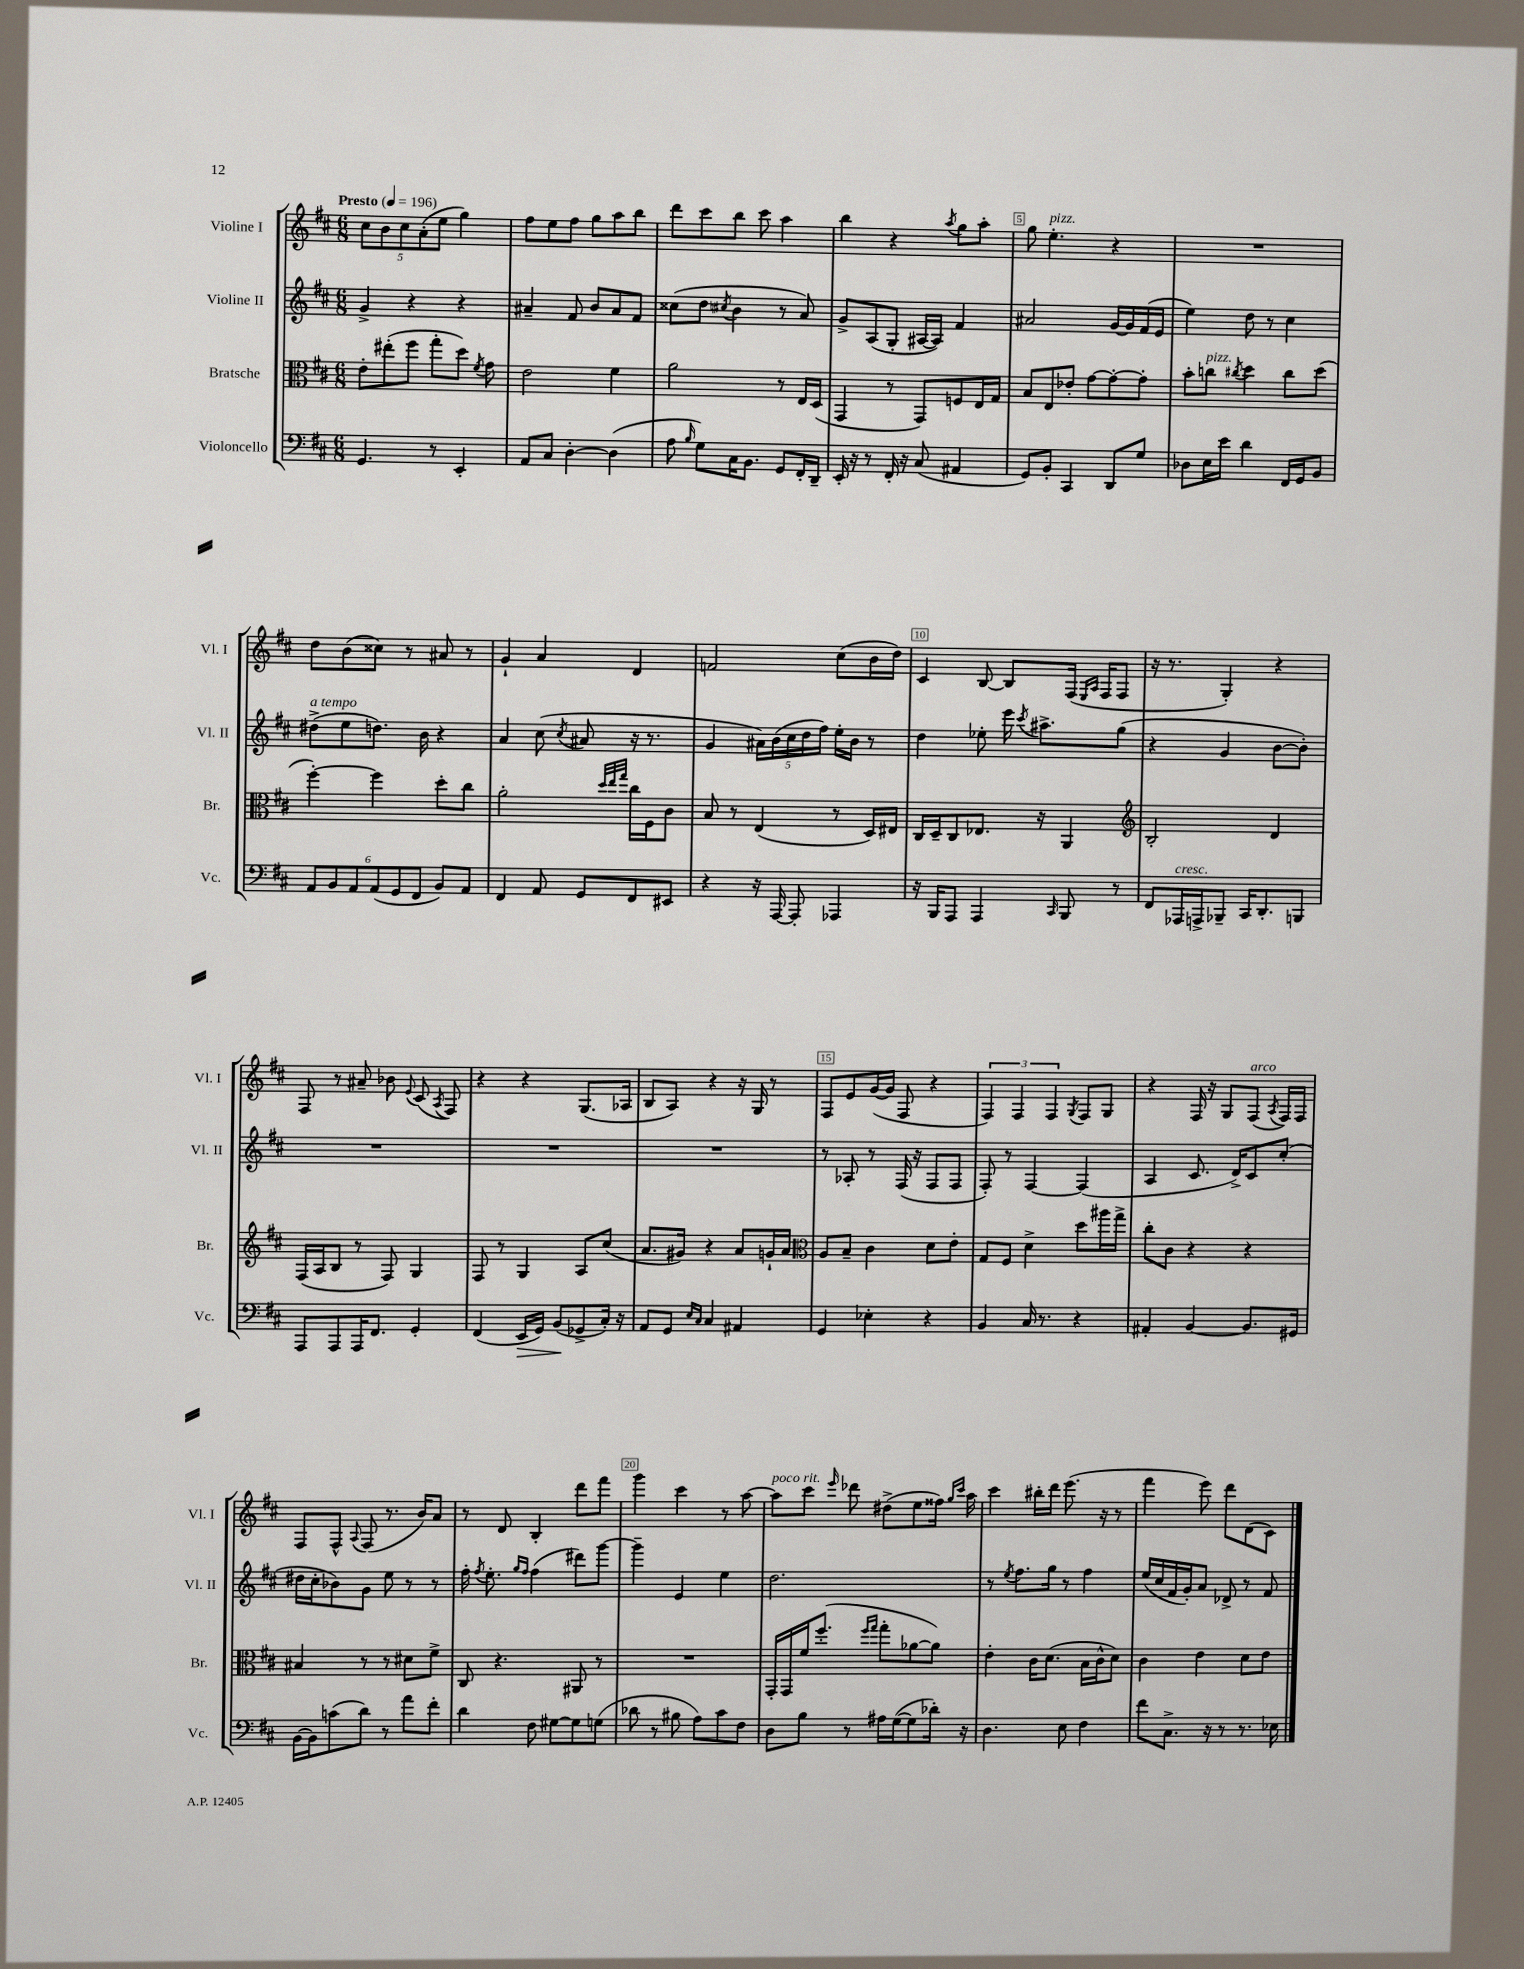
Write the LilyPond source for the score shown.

<<
\new StaffGroup <<
\new Staff = "s0" \with { instrumentName = "Violine I" shortInstrumentName = "Vl. I" } {
    \clef treble \key d \major \numericTimeSignature \time 6/8 \tempo "Presto" 4 = 196
    \autoBeamOff \tuplet 5/4 { cis''8[ b'8 cis''8 a'8-.( e''8] } g''4) |
    fis''8[ e''8 fis''8] g''8[ a''8 b''8] |
    d'''8[ cis'''8 b''8] cis'''8 a''4 |
    b''4 r4 \acciaccatura { a''8 } g''8[ a''8]-. |
    g''8 e''4.-.^\markup { \italic "pizz." } r4 |
    R2. |
    d''8[ b'8( cisis''8]) r8 ais'8 r8 |
    g'4-! a'4 d'4 |
    f'2 cis''8[( b'16 d''16]) |
    cis'4 b8~ b8[ fis16]( \grace { e16[ a16] } fis16[ fis8] |
    r16 r8. g4-.) r4 |
    fis8 r8 ais'8-- bes'8 \appoggiatura { e'8 } cis'8( \acciaccatura { a8 } fis8) |
    r4 r4 g8.[( aes16] |
    b8[ a8]) r4 r16 g16 r8 |
    fis8[ e'8 g'16~( g'16] fis8 r4 |
    \tuplet 3/2 { fis4) fis4 fis4 } \acciaccatura { g8 } fis8[ g8] |
    r4 fis16 r16 g8[ fis8]^\markup { \italic "arco" }( \acciaccatura { a8 } fis16[) fis16] |
    fis8[ fis8]-^ \appoggiatura { a8 } fis8( r8. b'16[) a'8] |
    r8 d'8 b4-. d'''8[ fis'''8] |
    g'''4 cis'''4 r8 a''8~ |
    a''8[^\markup { \italic "poco rit." } cis'''8] \grace { e'''16 } des'''8 dis''8[->( e''8 fisis''16]) \grace { g''16[ cis'''16] } a''16 |
    cis'''4 bis''16[-. d'''16] e'''8.( r16 r8 |
    fis'''4 e'''8) d'''8[ d'8( cis'8]) \bar "|." |
}
\new Staff = "s1" \with { instrumentName = "Violine II" shortInstrumentName = "Vl. II" } {
    \clef treble \key d \major \numericTimeSignature \time 6/8
    \autoBeamOff g'4-> r4 r4 |
    ais'4-- fis'8 b'8[ ais'8 fis'8] |
    cisis''8[( d''8] \acciaccatura { cis''8 } b'4 r8 a'8) |
    g'8[-> a8( g8]-. ais16[~ ais16]) fis'4 |
    ais'2 g'16[~ g'16 fis'16( e'16] |
    e''4) d''8 r8 cis''4 |
    dis''8[->^\markup { \italic "a tempo" }( e''8 d''8.]) b'16 r4 |
    a'4 cis''8( \acciaccatura { cis''8 } ais'8 r16 r8. |
    g'4 \tuplet 5/4 { ais'16[) b'16( cis''16 d''16 fis''16]) } e''16[-. b'16] r8 |
    d''4 ees''8-. e'''16 \acciaccatura { cis'''8 } ais''8.[-> g''8]( |
    r4 g'4 b'8[~ b'8]-.) |
    R2. |
    R2. |
    R2. |
    r8 aes8-. r8 fis16( r16 fis8[ fis8] |
    fis8-.) r8 fis4~ fis4( |
    a4 cis'8. d'16[->) cis'8 cis''8]-.( |
    dis''16[ cis''16-. bes'8) g'8] e''8 r8 r8 |
    fis''16-. \acciaccatura { fis''8 } e''8.-. \grace { g''16[ fis''16] } fis''4( dis'''8[) g'''8]~ |
    g'''4-- e'4 e''4 |
    d''2. |
    r8 \acciaccatura { e''8 } fis''8.[ g''16] r8 fis''4 |
    e''16[( cis''16 fis'16 g'16-.) a'8] des'8-> r8 fis'8 \bar "|." |
}
\new Staff = "s2" \with { instrumentName = "Bratsche" shortInstrumentName = "Br." } {
    \clef alto \key d \major \numericTimeSignature \time 6/8
    \autoBeamOff e'8[-. eis''8-.( fis''8] g''8[-. d''8]) \acciaccatura { fis'8 } g'8 |
    e'2 fis'4 |
    a'2 r8 e16[ d16]( |
    g,4 r8 g,8[) f8 e16 g16] |
    b8[ e8 ees'8]-. g'8[~ g'8~-. g'8]-. |
    b'8[-. c''8]^\markup { \italic "pizz." } \acciaccatura { cis''8 } d''4 cis''8[ d''8]( |
    fis''4~-.) fis''4 d''8[-. cis''8] |
    a'2-. \grace { d''32[ e''32 g''32] } cis''16[ fis16 cis'8] |
    b8 r8 e4( r8 d16[) eis16] |
    cis16[ d16-- cis8 ees8.] r16 a,4 |
    \clef treble b2-. d'4 |
    fis16[( a16 b8] r8 fis8) g4 |
    fis8 r8 g4 a8[ cis''8]( |
    a'8.[ gis'16]) r4 a'8[ g'16-! a'16] |
    \clef alto a8[ b8]-- cis'4 d'8[ e'8]-. |
    g8[ fis8] d'4-> d''8[ ais''16 g''16]-> |
    cis''8[-. cis'8] r4 r4 |
    bis4 r8 r8 dis'8[ fis'8]-> |
    cis8 r4. ais,8 r8 |
    R2. |
    g,16[-. g,16 fis'16 fis''8.]-.( \grace { fis''16[ g''16] } g''8[-. aes'8~ aes'8]) |
    e'4-. cis'16[ d'8.]( b16[ cis'16-^ d'8]) |
    cis'4 e'4 d'8[ e'8] \bar "|." |
}
\new Staff = "s3" \with { instrumentName = "Violoncello" shortInstrumentName = "Vc." } {
    \clef bass \key d \major \numericTimeSignature \time 6/8
    \autoBeamOff g,4. r8 e,4-. |
    a,8[ cis8] d4~-. d4( |
    a8 \grace { b16 } g8[) cis16 b,8.] g,8[ fis,16-. d,16]-- |
    e,16-. r16 r8 fis,16-. r16 cis8( ais,4 |
    g,8[) b,8]-. cis,4 d,8[ g8] |
    des8[ e16 e'16] d'4 fis,16[ g,16 b,8] |
    \tuplet 6/4 { a,8[ b,8 a,8 a,8( g,8 fis,8] } b,8[) a,8] |
    fis,4 a,8 g,8[ fis,8 eis,8] |
    r4 r16 a,,16~ a,,8-. aes,,4 |
    r16 b,,16[ a,,8] a,,4 \grace { cis,16 } b,,8 r8 |
    fis,8[ aes,,16^\markup { \italic "cresc." } a,,16-> bes,,8]-- cis,16[ d,8.-. b,,8] |
    a,,8[ a,,8 a,,16 fis,8.] g,4-. |
    fis,4( e,16[\> g,16]) b,8[\!( ges,8-> cis16]-.) r16 |
    a,8[ g,8] \grace { e16[ cis16] } cis4 ais,4 |
    g,4 ees4-. r4 |
    b,4 cis16 r8. r4 |
    ais,4-. b,4~ b,8.[ gis,16] |
    b,16[~ b,16 c'8( d'8]) r8 a'8[ fis'8]-. |
    d'4 fis8 gis8[~ gis8 g8]( |
    des'8 r8 bis8 a8[) cis'8 fis8] |
    d8[ b8] r8 ais16[ g16~( g8 des'16]-.) r16 |
    d4. e8 fis4 |
    fis'8[ cis8.]-> r16 r8 r8. ees16 \bar "|." |
}
>>
>>
\layout { \context { \Score \override BarNumber.break-visibility = ##(#f #t #t) barNumberVisibility = #(every-nth-bar-number-visible 5) \override BarNumber.stencil = #(make-stencil-boxer 0.1 0.3 ly:text-interface::print) } }
